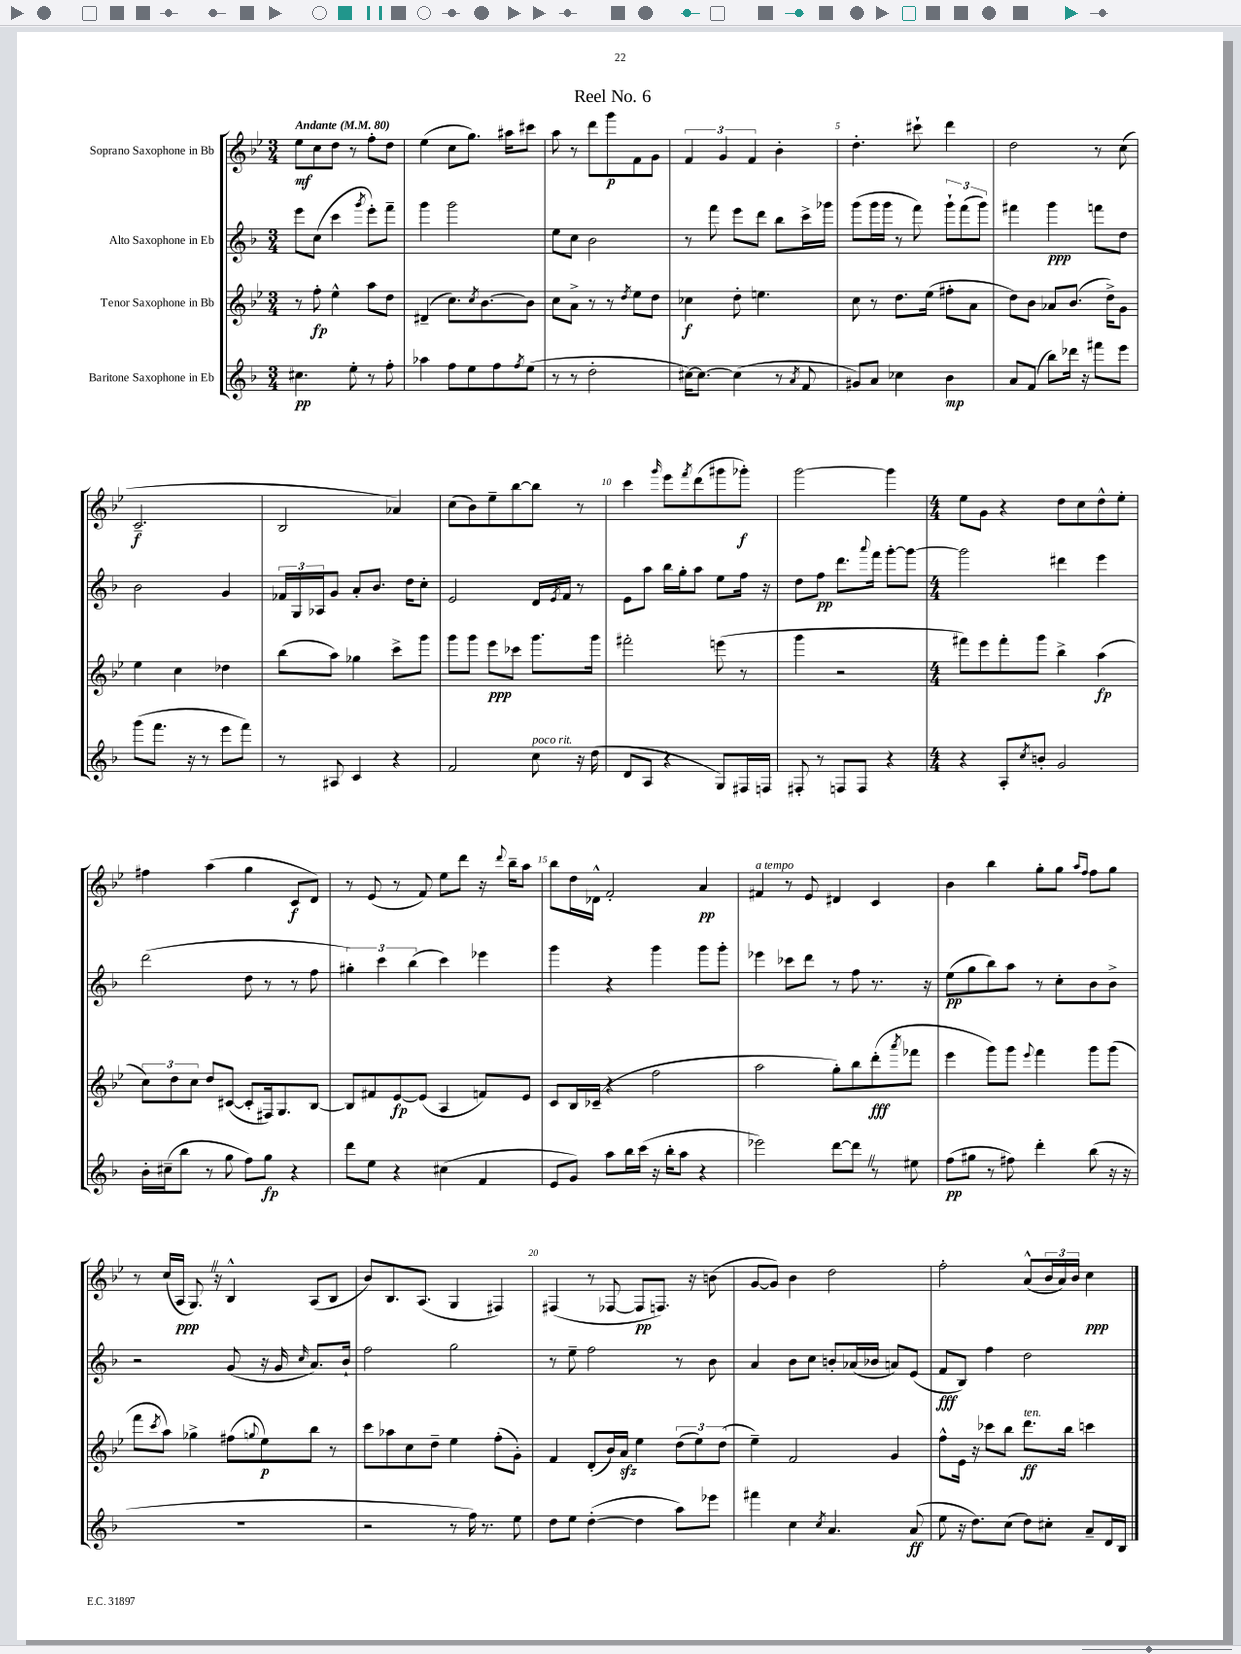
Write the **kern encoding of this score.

**kern	**dynam	**kern	**dynam	**kern	**dynam	**kern	**dynam
*part4	*part4	*part3	*part3	*part2	*part2	*part1	*part1
*staff4	*staff4	*staff3	*staff3	*staff2	*staff2	*staff1	*staff1
*I"Baritone Saxophone in Eb	*	*I"Tenor Saxophone in Bb	*	*I"Alto Saxophone in Eb	*	*I"Soprano Saxophone in Bb	*
*clefG2	*	*clefG2	*	*clefG2	*	*clefG2	*
*k[b-]	*	*k[b-e-]	*	*k[b-]	*	*k[b-e-]	*
*M3/4	*	*M3/4	*	*M3/4	*	*M3/4	*
*MM80	*	*MM80	*	*MM80	*	*MM80	*
=1	=1	=1	=1	=1	=1	=1	=1
!	!	!	!	!	!	!LO:TX:a:B:t=Andante	!
4.cc#X\	pp	8r	.	8eee\L	.	8ee-\L	mf
.	.	8ff'\	fp	(8cc\J	.	8cc\	.
.	.	4ee-^^\	.	4ccc\	.	8dd\J	.
8ee'\	.	.	.	.	.	8r	.
.	.	.	.	8qggg/	.	.	.
8r	.	8aa\L	.	8eee'\L)	.	8ff'\L	.
8ff'\	.	8dd\J	.	8fff~\J	.	8dd\J	.
=2	=2	=2	=2	=2	=2	=2	=2
4aa-X\	.	(4d#X~/	.	4ggg\	.	(4ee-\	.
8ff\L	.	8.cc\L)	.	2ggg\	.	8cc\L	.
8ee\	.	.	.	.	.	8.gg\J)	.
.	.	8qcc/	.	.	.	.	.
.	.	[8.b-\	.	.	.	.	.
8ff\	.	.	.	.	.	.	.
.	.	.	.	.	.	16aa#X\KL	.
8qff/	.	.	.	.	.	.	.
(8ee\J	.	8b-\J]	.	.	.	8ccc#X\J	.
=3	=3	=3	=3	=3	=3	=3	=3
8r	.	8cc\L	.	8ee\L	.	8aa\	.
8r	.	8a^\J	.	8cc\J	.	8r	.
2dd'\	.	8r	.	2b-\	.	8ddd\L	.
.	.	8r	.	.	.	8ggg\	p
.	.	8qdd/	.	.	.	.	.
.	.	8ee-\L	.	.	.	8f\	.
.	.	8dd\J	.	.	.	8g\J	.
=4	=4	=4	=4	=4	=4	=4	=4
[16cc#X\KL)	.	4cc-X\	f	8r	.	6f/	.
8.cc#\J_	.	.	.	.	.	.	.
.	.	.	.	8fff\	.	.	.
.	.	.	.	.	.	6g/	.
(4cc#\]	.	8dd'\	.	8eee\L	.	.	.
.	.	.	.	.	.	6f/	.
.	.	4.een\	.	8ddd\J	.	.	.
8r	.	.	.	8bb-\L	.	4b-'\	.
8qa/	.	.	.	.	.	.	.
8f/	.	.	.	16ccc^\L	.	.	.
.	.	.	.	16ggg-X\JJ	.	.	.
=5	=5	=5	=5	=5	=5	=5	=5
8g#X/L)	.	8cc\	.	(8ggg\L	.	4.dd'\	.
8a/J	.	8r	.	16ggg\L	.	.	.
.	.	.	.	16ggg\JJ	.	.	.
4cc-X\	.	8.dd\L	.	8r	.	.	.
.	.	.	.	8fff\)	.	8ccc#X`\	.
.	.	(16ee-\Jk	.	.	.	.	.
4b-\	mp	8ff#X'\L	.	12ggg`\L	.	4ddd\	.
.	.	.	.	(12fff\	.	.	.
.	.	8a\J	.	.	.	.	.
.	.	.	.	12ggg\J)	.	.	.
=6	=6	=6	=6	=6	=6	=6	=6
8a/L	.	8dd\L)	.	4fff#X\	.	2dd\	.
(8f/J	.	8b-\J	.	.	.	.	.
8bb-\L)	.	8a-X/L	.	4ggg\	ppp	.	.
16ddd-X\Jk	.	(8.b-/J	.	.	.	.	.
16r	.	.	.	.	.	.	.
8fff#X\L	.	.	.	8fffn\L	.	8r	.
.	.	16dd^\KL)	.	.	.	.	.
8eee\J	.	8g\J	.	8dd\J	.	(8cc\	.
!!LO:LB:g=z
=7	=7	=7	=7	=7	=7	=7	=7
(8ggg\L	.	4ee-\	.	2b-\	.	2.c~/	f
8.fff\J	.	.	.	.	.	.	.
.	.	4cc\	.	.	.	.	.
16r	.	.	.	.	.	.	.
8r	.	.	.	.	.	.	.
8eee\L	.	4dd-X\	.	4g/	.	.	.
8fff\J)	.	.	.	.	.	.	.
=8	=8	=8	=8	=8	=8	=8	=8
8r	.	(8bb-\L	.	24f-X/LL	.	2B-/	.
.	.	.	.	24G/	.	.	.
.	.	.	.	24A-X/J	.	.	.
8A#X/	.	8aa\J)	.	8g/J	.	.	.
4c/	.	4gg-X\	.	8a'/L	.	.	.
.	.	.	.	8.b-/J	.	.	.
4r	.	8ccc^\L	.	.	.	4a-X/)	.
.	.	.	.	16dd\KL	.	.	.
.	.	8ggg\J	.	8cc'\J	.	.	.
=9	=9	=9	=9	=9	=9	=9	=9
2f/	.	8ggg\L	.	2e/	.	(8cc\L	.
.	.	8ggg\J	.	.	.	8b-\)	.
.	.	8eee-\L	ppp	.	.	8ee-~\	.
.	.	8ccc-X\J	.	.	.	[8bb-\	.
!LO:TX:a:i:t=poco rit.	!	!	!	!	!	!	!
8cc\	.	8.ggg\L	.	16d/LL	.	8bb-\J]	.
.	.	.	.	8qe/	.	.	.
.	.	.	.	16f/JJ	.	.	.
16r	.	.	.	8r	.	8r	.
(16dd\	.	16ggg\Jk	.	.	.	.	.
=10	=10	=10	=10	=10	=10	=10	=10
8d/L	.	2fff#X'\	.	8e\L	.	4ccc\	.
8A/J	.	.	.	8aa\J	.	.	.
.	.	.	.	.	.	16qqggg/	.
4r	.	.	.	16bb-\LL	.	8eee-\L	.
.	.	.	.	16gg'\J	.	.	.
.	.	.	.	.	.	8qfff/	.
.	.	.	.	8aa\J	.	(8ddd\	.
8G/L)	.	(8eeen\	.	8ee\L	.	8ggg#X\	.
16F#X/L	.	8r	.	16ff\Jk	.	8ggg-X'\J)	f
16Fn/JJ	.	.	.	16r	.	.	.
=11	=11	=11	=11	=11	=11	=11	=11
8F#X'/	.	4ggg\	.	8dd\L	.	[2ggg\	.
8r	.	.	.	8ff\J	pp	.	.
8Fn/L	.	2r	.	8.ddd\L	.	.	.
8F/J	.	.	.	.	.	.	.
.	.	.	.	8qqaaa/	.	.	.
.	.	.	.	16fff\Jk	.	.	.
4r	.	.	.	[8ggg'\L	.	4ggg\]	.
.	.	.	.	8ggg\J_	.	.	.
=12	=12	=12	=12	=12	=12	=12	=12
*M4/4	*	*M4/4	*	*M4/4	*	*M4/4	*
4r	.	8fff#X\L)	.	2ggg\]	.	8ee-\L	.
.	.	8eee-\	.	.	.	8g\J	.
8A'/L	.	8fff#'\	.	.	.	4r	.
8qcc/	.	.	.	.	.	.	.
8bn'/J	.	8ggg\J	.	.	.	.	.
2g/	.	4bb-^\	.	4ddd#X\	.	8dd\L	.
.	.	.	.	.	.	8cc\	.
.	.	(4aa\	fp	4eee\	.	8dd^^\	.
.	.	.	.	.	.	8ee-'\J	.
!!LO:LB:g=z
=13	=13	=13	=13	=13	=13	=13	=13
16b-'\LL	.	12cc\L)	.	(2ddd\	.	4ff#X\	.
(16cc#X~\J	.	.	.	.	.	.	.
.	.	12dd\	.	.	.	.	.
8bb-\J	.	.	.	.	.	.	.
.	.	12cc\J	.	.	.	.	.
8r	.	8dd/L	.	.	.	(4aa\	.
8gg\	.	([8c#X/J	.	.	.	.	.
8ff\L)	.	8c#'/L]	.	8dd\	.	4gg\	.
8gg\J	fp	16F#X/k)	.	8r	.	.	.
.	.	8.G/	.	.	.	.	.
4r	.	.	.	8r	.	8c/L	f
.	.	[8B-/J	.	8ff\	.	8d/J)	.
=14	=14	=14	=14	=14	=14	=14	=14
8ddd\L	.	8B-/L]	.	6gg#X'\)	.	8r	.
8ee\J	.	8f#X/	.	.	.	(8e-/	.
.	.	.	.	6ccc\	.	.	.
4r	.	[8e-/	fp	.	.	8r	.
.	.	.	.	(6bb-\	.	.	.
.	.	(8e-/J]	.	.	.	8f/)	.
(4cc#X\	.	4A/	.	4ccc\)	.	8ee-\L	.
.	.	.	.	.	.	8ddd\J	.
4f/	.	8fn/L)	.	4eee-X\	.	16r	.
.	.	.	.	.	.	8qqddd/	.
.	.	.	.	.	.	16bb-~\KL	.
.	.	8e-/J	.	.	.	8aa\J	.
=15	=15	=15	=15	=15	=15	=15	=15
8e/L	.	8c/L	.	4ggg\	.	8bb-\L	.
8g/J)	.	16B-/L	.	.	.	16dd\L	.
.	.	(16c-X~/JJ	.	.	.	16d-X^^\JJ	.
8aa\L	.	4r	.	4r	.	2f'/	.
16bb-\L	.	.	.	.	.	.	.
(16ccc\JJ	.	.	.	.	.	.	.
16r	.	2ff\	.	4ggg\	.	.	.
16bb-'\KL	.	.	.	.	.	.	.
8aa\J	.	.	.	.	.	.	.
4r	.	.	.	8ggg\L	.	4a/	pp
.	.	.	.	8ggg'\J	.	.	.
=16	=16	=16	=16	=16	=16	=16	=16
!	!	!	!	!	!	!LO:TX:a:i:t=a tempo	!
2eee-X\)	.	2aa\	.	4eee-X\	.	4f#X/	.
.	.	.	.	8ccc-X\L	.	8r	.
.	.	.	.	8ddd\J	.	8e-/	.
[8ddd\L	.	8gg'\L)	.	8r	.	4d#X/	.
8dddZ\J]	.	8bb-\	.	8ff\	.	.	.
8r	.	(8ddd'\	fff	8.r	.	4c/	.
.	.	8qaaa/	.	.	.	.	.
8ee#X\	.	8fff-X\J	.	.	.	.	.
.	.	.	.	16r	.	.	.
=17	=17	=17	=17	=17	=17	=17	=17
(8ff\L	pp	4eee-\	.	(8ee\L	pp	4b-\	.
8gg#X\J	.	.	.	8gg\	.	.	.
8r	.	8ggg\L)	.	8bb-\)	.	4bb-\	.
8ff#X\)	.	8ggg\J	.	8aa\J	.	.	.
.	.	8qqeee-/	.	.	.	.	.
4ddd'\	.	4fff\	.	8r	.	8gg'\L	.
.	.	.	.	8cc'\L	.	8gg\J	.
.	.	.	.	.	.	16qqaa/LL	.
.	.	.	.	.	.	16qqff/JJ	.
(8bb-\	.	8ggg\L	.	8b-\	.	8ff\L	.
16r	.	(8ggg\J	.	8b-^\J	.	8gg\J	.
16r	.	.	.	.	.	.	.
!!LO:LB:g=z
=18	=18	=18	=18	=18	=18	=18	=18
1r	.	8fff\L	.	2r	.	8r	.
.	.	8qccc/	.	.	.	.	.
.	.	8aa\J)	.	.	.	(16cc/LL	.
.	.	.	.	.	.	16A/JJ	ppp
.	.	4gg-X^\	.	.	.	8.GZ/)	.
.	.	.	.	.	.	16r	.
.	.	(8ff#X\L	.	(8g/	.	4B-^^/	.
.	.	8qqggn/	.	.	.	.	.
.	.	8ee-\)	p	16r	.	.	.
.	.	.	.	16g/	.	.	.
.	.	.	.	16qqcc/	.	.	.
.	.	8bb-\J	.	8.a/L)	.	(8A/L	.
.	.	8r	.	.	.	8B-/J	.
.	.	.	.	16b-`/Jk	.	.	.
=19	=19	=19	=19	=19	=19	=19	=19
2r	.	8ccc\L	.	2ff\	.	8b-/L)	.
.	.	8aa-X\	.	.	.	8.B-/	.
.	.	8cc\	.	.	.	.	.
.	.	.	.	.	.	(8.A/J	.
.	.	8dd~\J	.	.	.	.	.
8r	.	4ee-\	.	2gg\	.	4G/	.
16ff\)	.	.	.	.	.	.	.
8.r	.	.	.	.	.	.	.
.	.	(8ff'\L	.	.	.	4F#X/)	.
8ee\	.	8g'\J)	.	.	.	.	.
=20	=20	=20	=20	=20	=20	=20	=20
8dd\L	.	4f/	.	8r	.	(4F#X/	.
8ee\J	.	.	.	8ee~\	.	.	.
([4dd'\	.	(8d'/L	.	2ff\	.	8r	.
.	.	16b-/L)	.	.	.	[8F-X/	.
.	.	16azz/JJ	.	.	.	.	.
4dd\]	.	4ee-\	.	.	.	8F-/L]	pp
.	.	.	.	.	.	8.Fn/J)	.
8aa\L)	.	(12dd\L	.	8r	.	.	.
.	.	.	.	.	.	16r	.
.	.	12ee-\)	.	.	.	.	.
8eee-X\J	.	.	.	8b-\	.	(8bn\	.
.	.	(12dd\J	.	.	.	.	.
=21	=21	=21	=21	=21	=21	=21	=21
4fff#X\	.	4ee-~\)	.	4a/	.	[8g/L	.
.	.	.	.	.	.	8g/J])	.
4cc\	.	2f/	.	8b-\L	.	4b-\	.
.	.	.	.	8cc\J	.	.	.
8qcc/	.	.	.	.	.	.	.
4.a/	.	.	.	8bn'/L	.	2dd\	.
.	.	.	.	(16a-X/L	.	.	.
.	.	.	.	16b-X/JJ	.	.	.
.	.	4g/	.	8an/L)	.	.	.
(8a/	ff	.	.	(8e/J	.	.	.
=22	=22	=22	=22	=22	=22	=22	=22
8ee\	.	8ff^^\L	.	8f/L	fff	2ff'\	.
16r	.	16e-\Jk	.	8B-/J)	.	.	.
8.dd\L)	.	16r	.	.	.	.	.
.	.	8ccc-X\L	.	4ff\	.	.	.
(8cc\J	.	8bb-\J	.	.	.	.	.
!	!	!LO:TX:a:i:t=ten.	!	!	!	!	!
8dd\L)	.	8.ddd\L	ff	2dd\	.	(8a^^/L	.
8cc#X'\J	.	.	.	.	.	24b-/L	.
.	.	.	.	.	.	24a/)	.
.	.	16bb-\Jk	.	.	.	.	.
.	.	.	.	.	.	24b-/JJ	.
8a~/L	.	4cccn\	.	.	.	4cc\	ppp
16d/L	.	.	.	.	.	.	.
16B-/JJ	.	.	.	.	.	.	.
==	==	==	==	==	==	==	==
*-	*-	*-	*-	*-	*-	*-	*-
